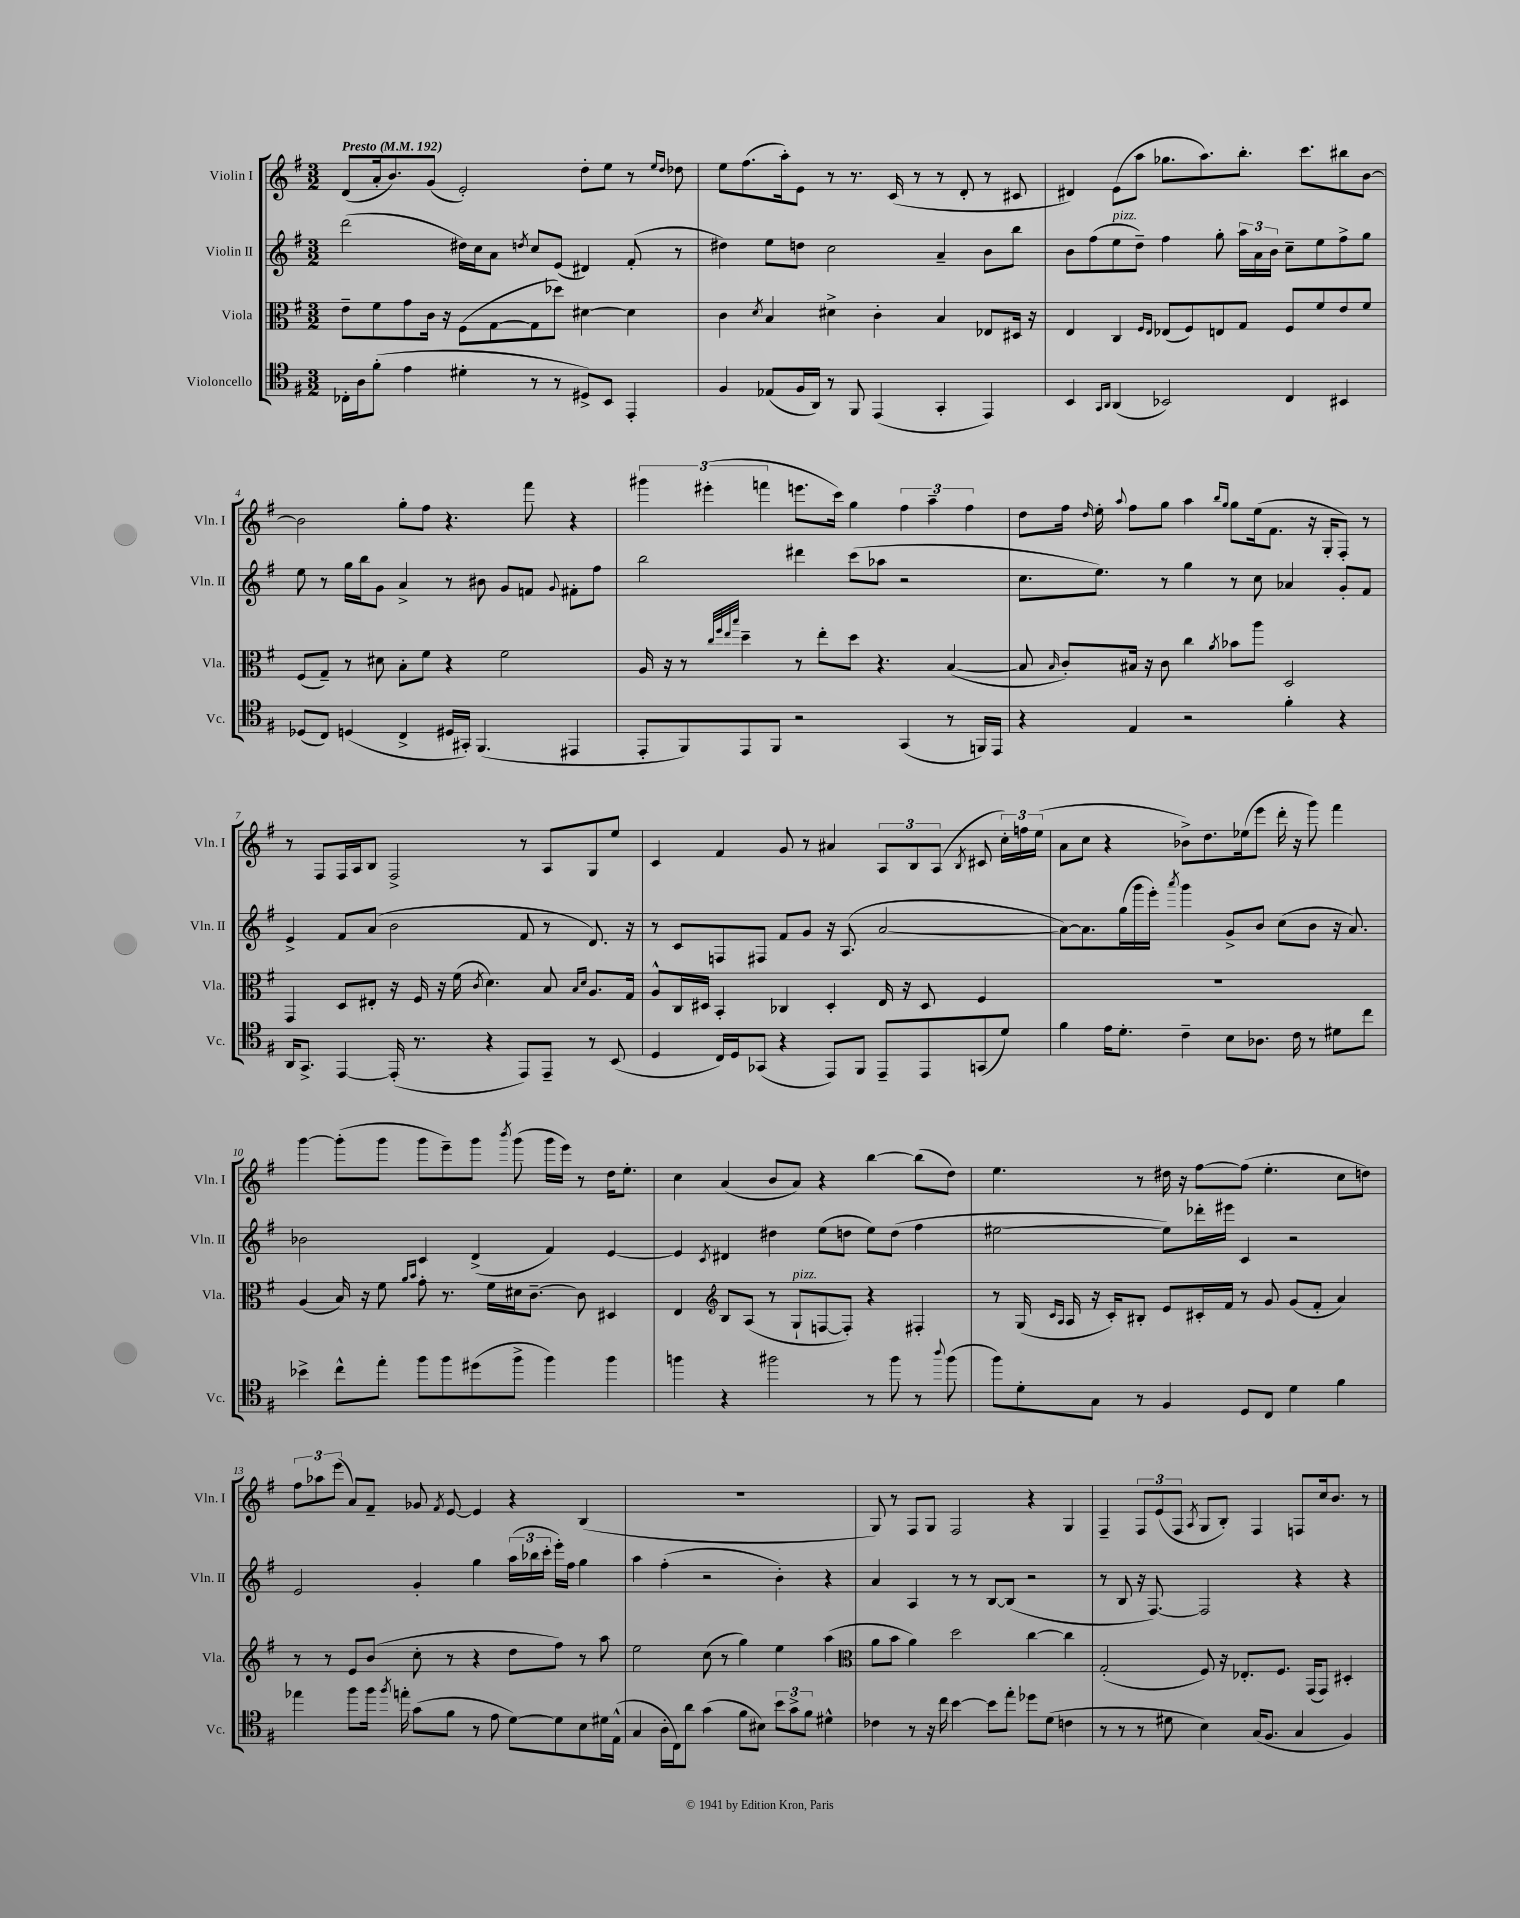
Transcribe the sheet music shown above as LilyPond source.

<<
\new StaffGroup <<
\new Staff = "s0" \with { instrumentName = "Violin I" shortInstrumentName = "Vln. I" } {
    \clef treble \key g \major \numericTimeSignature \time 3/2 \tempo "Presto" 4 = 192
    \autoBeamOff d'8[( a'16-. b'8.) g'8]( e'2-.) d''8[-. e''8] r8 \grace { e''16[ d''16] } des''8 |
    e''8[ fis''8.( a''16-.) e'8] r8 r8. c'16( r8 r8 d'8-. r8 cis'8 |
    dis'4) e'8[( a''8] ges''8.[ a''8.) b''8.]-. c'''8.[ bis''8 b'8]~ |
    b'2 g''8[-. fis''8] r4. fis'''8 r4 |
    \tuplet 3/2 { gis'''4 eis'''4-.( f'''4 } e'''8.[ c'''16]) g''4 \tuplet 3/2 { fis''4 a''4-- fis''4 } |
    d''8[ fis''16] \grace { d''16 } e''16-. \appoggiatura { a''8 } fis''8[ g''8] a''4 \grace { b''16[ g''16] } g''8[ e''16( fis'8.] r16 g16[-. fis8]-.) r8 |
    r8 fis8[ fis16 a16 b8] fis2-> r8 a8[ g8 e''8] |
    c'4 fis'4 g'8 r8 ais'4 \tuplet 3/2 { a8[ b8 a8]( } \acciaccatura { b8 } cis'8 \tuplet 3/2 { c''16[-.) f''16 e''16]( } |
    a'8[ c''8] r4 bes'8[->) d''8. ees''16( e'''8] d'''16-. r16 g'''8) fis'''4 |
    g'''4~ g'''8[-.( g'''8] g'''8[ e'''8--) g'''8] \acciaccatura { b'''8 } g'''8( g'''16[ e'''16]) r8 d''16[ e''8.]-. |
    c''4 a'4( b'8[ a'8]) r4 b''4~ b''8[( d''8]) |
    e''4. r8 dis''16 r16 fis''8[~ fis''8]( e''4.-. c''8[ d''8]) |
    \tuplet 3/2 { fis''8[ aes''8 e'''8]( } a'8[) fis'8]-- ges'8 \acciaccatura { fis'8 } e'8~ e'4 r4 b4( |
    R1. |
    g8) r8 fis8[ g8] fis2 r4 g4 |
    fis4-- \tuplet 3/2 { fis8[ e'8( fis8] } \acciaccatura { a8 } g8[ b8]-.) fis4 f8[ c''16 b'8.] r8 \bar "|." |
}
\new Staff = "s1" \with { instrumentName = "Violin II" shortInstrumentName = "Vln. II" } {
    \clef treble \key g \major \numericTimeSignature \time 3/2
    \autoBeamOff d'''2( dis''16[) c''16 a'8] \acciaccatura { d''8 } c''8[ e'8]( dis'4) fis'8-.( r8 |
    dis''4) e''8[ d''8] c''2 a'4-- b'8[ b''8] |
    b'8[ fis''8( e''8^\markup { \italic "pizz." } d''8]--) fis''4 g''8-. \tuplet 3/2 { a''16[ a'16 b'16] } c''8[-- e''8 fis''8-> g''8] |
    e''8 r8 g''16[ b''16 g'8] a'4-> r8 bis'8 g'8[ f'8] \appoggiatura { g'8 } fis'8[-. fis''8] |
    b''2 dis'''4 c'''8[( aes''8] r2 |
    c''8.[ e''8.]) r8 g''4 r8 c''8 aes'4 g'8[-. fis'8] |
    e'4-> fis'8[ a'8]( b'2 fis'8 r8 d'8.) r16 |
    r8 c'8[ f8 fis8] fis'8[ g'8] r16 a8.( a'2~ |
    a'8[~) a'8. g''16( g'''16 e'''16]-.) \acciaccatura { a'''8 } g'''4 g'8[-> b'8] c''8[( b'8] r16 a'8.) |
    bes'2 c'4 d'4->( fis'4) e'4~ |
    e'4 \acciaccatura { c'8 } dis'4 dis''4 e''8[( d''8] e''8[) d''8]( fis''4 |
    eis''2~ eis''8[) des'''16-. eis'''16] c'4 r2 |
    e'2 g'4-. g''4 \tuplet 3/2 { a''16[( bes''16 c'''16]-. } e'''16[-.) fis''16] g''4 |
    a''4 fis''4-.( r2 b'4-.) r4 |
    a'4 a4 r8 r8 b8[~ b8]( r2 |
    r8 b8 r16 fis8.~) fis2 r4 r4 \bar "|." |
}
\new Staff = "s2" \with { instrumentName = "Viola" shortInstrumentName = "Vla." } {
    \clef alto \key g \major \numericTimeSignature \time 3/2
    \autoBeamOff e'8[-- fis'8 g'8 c'16] r16 fis8[( g8~ g8 des''8]) dis'4~ dis'4 |
    c'4 \acciaccatura { d'8 } b4 dis'4-> c'4-. b4 ees8[ dis16] r16 |
    e4 c4 \grace { fis16[ e16] } ees8[( fis8) e8 g8] fis8[ fis'8 e'8 fis'8] |
    fis8[( g8]--) r8 dis'8 b8[-. fis'8] r4 fis'2 |
    a16 r16 r8 \grace { c''32[ fis''32 e''32 b''32] } d''4-- r8 e''8[-. d''8] r4. b4~( |
    b8 \grace { b16 } c'8[-.) bis16] r16 c'8 c''4 \acciaccatura { a'8 } bes'8[ a''8] d2 |
    g,4 d8[ eis8]-. r16 fis16 r16 fis'16( \acciaccatura { c'8 } d'4.) b8 \grace { b16[ d'16] } a8.[ g16] |
    a8[-^ c16 dis16] b,4-. ces4 dis4-. e16 r16 dis8 fis4 |
    R1. |
    a4( b16) r16 fis'8 \grace { a'16[ b'16] } g'8-. r8. fis'16[ dis'16 c'8.]~-- c'8 dis4 |
    e4 \clef treble b8[ a8]( r8 g8[-!^\markup { \italic "pizz." } f8~ f8]-.) r4 fis4-. |
    r8 g16( \grace { c'16[ a16] } a16 r16 c'16[-.) bis8]-. e'8[ cis'16-. fis'16] r8 g'8 g'8[( fis'8]-. a'4) |
    r8 r8 e'8[ b'8]( c''8-. r8 r4 d''8[ fis''8]) r8 a''8 |
    e''2 c''8( r8 g''4) e''4 a''4( |
    \clef alto a'8[ b'8] a'4) d''2 c''4~ c''4 |
    g2-.( fis8) r16 ees8.[-. fis8.] g,16[( g,8]) dis4-. \bar "|." |
}
\new Staff = "s3" \with { instrumentName = "Violoncello" shortInstrumentName = "Vc." } {
    \clef tenor \key g \major \numericTimeSignature \time 3/2
    \autoBeamOff ces16[-. a16 fis'8]-.( e'4 dis'4-. r8 r8 dis8[->) b,8] e,4-. |
    fis4 ees8[( fis16 a,16]) r8 fis,8 e,4( g,4-. e,4) |
    b,4 \grace { g,16[ a,16] } a,4( bes,2) c4 bis,4 |
    des8[( c8]) d4( c4-> dis16[ gis,16]-.) fis,4.( eis,4 |
    e,8[-. fis,8) e,8 fis,8] r2 g,4( r8 f,16[) e,16] |
    r4 e4 r2 fis'4-. r4 |
    a,16[ g,8.]-> e,4~ e,16-.( r8. r4 e,8[) e,8]-- r8 b,8( |
    d4 c16[) d16 ges,8]( r4 e,8[) fis,8] e,8[-- e,8 g,8( d'8]) |
    fis'4 e'16[ d'8.]-. c'4-- b8[ aes8.] c'16 r8 dis'8[ c''8] |
    bes'4-> c''8[-^ e''8]-. fis''8[ fis''8 dis''8( fis''8]-> fis''4) fis''4 |
    f''4 r4 fis''2 r8 fis''8 r8 \appoggiatura { a''8 } fis''8( |
    fis''8[) d'8-. g8] r8 fis4 d8[ c8] d'4 fis'4 |
    ees''4 fis''8[ fis''16] \acciaccatura { fis''8 } e''16-. g'8[( fis'8] r8 e'8 d'8[~) d'8 b8 dis'16 e16]-^( |
    g4 a16[-. c16) a'8] g'4( fis'8[ bis8]) \tuplet 3/2 { b'8[ g'8-> fis'8] } dis'4-^ |
    ces'4 r8 r16 c''16 b'4~ b'8[ e''8]-. des''8[ d'8]( c'4 |
    r8 r8 r8 dis'8 b4) g16[( fis8.] g4 fis4) \bar "|." |
}
>>
>>
